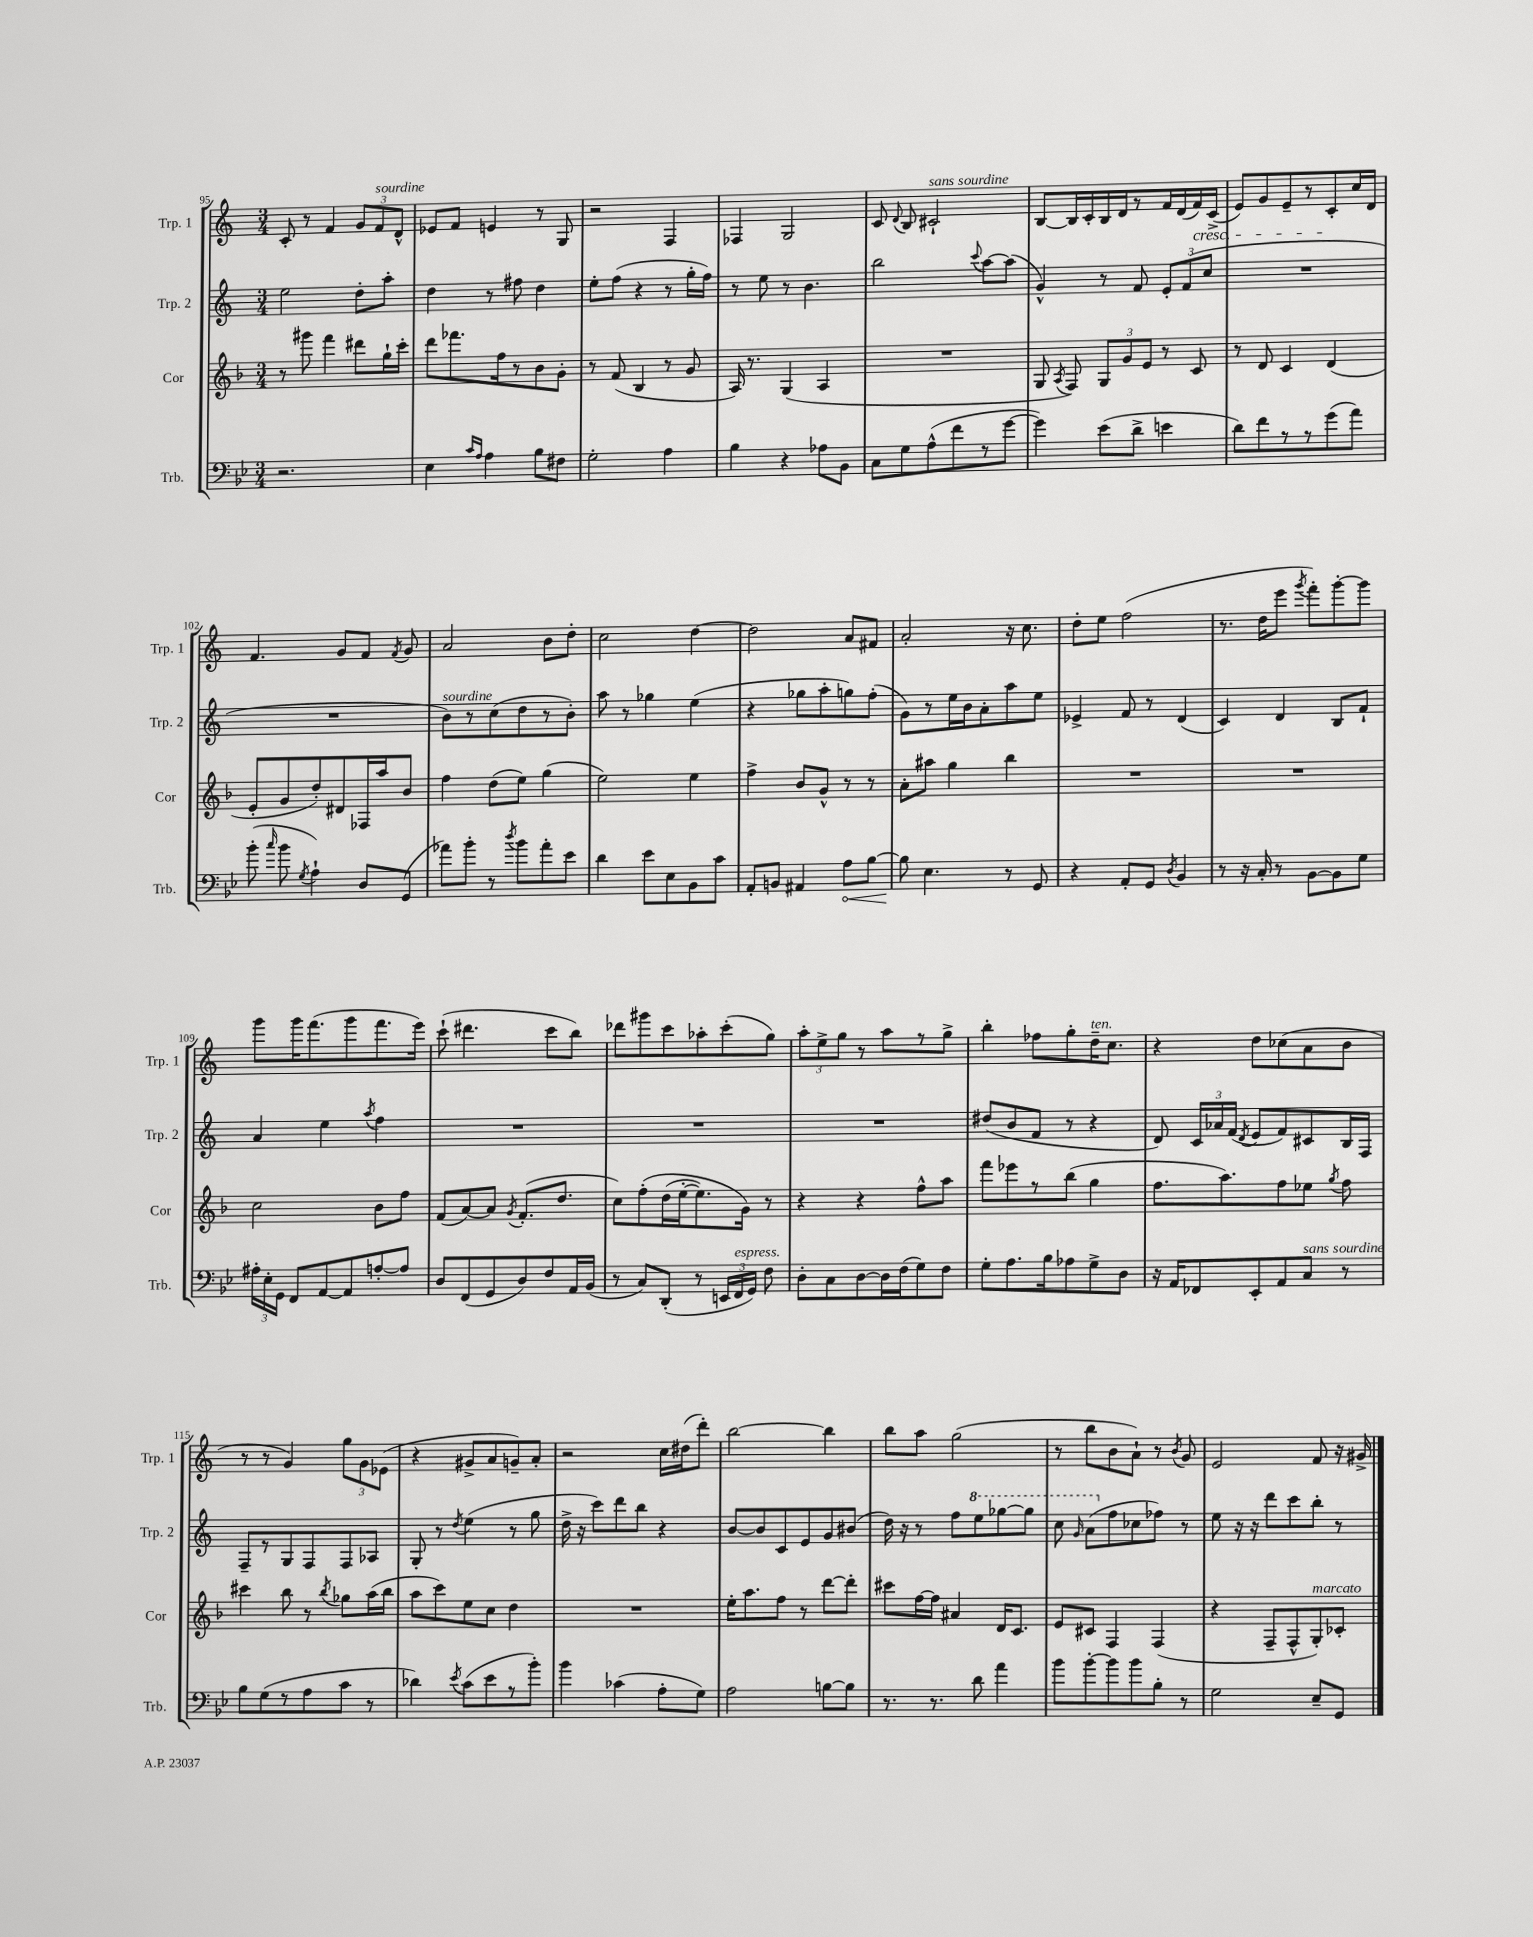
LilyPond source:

<<
\new StaffGroup <<
\new Staff = "s0" \with { instrumentName = "Trp. 1" shortInstrumentName = "Trp. 1" } {
    \clef treble \key c \major \numericTimeSignature \time 3/4
    \autoBeamOff c'8-. r8 f'4 \tuplet 3/2 { g'8[ f'8^\markup { \italic "sourdine" } d'8]-^ } |
    ees'8[ f'8] e'4 r8 g8 |
    r2 f4 |
    fes4 g2 |
    c'8 \appoggiatura { d'8 } b8 cis'2-!^\markup { \italic "sans sourdine" } |
    b8[~ b16 c'16-. b16 d'16 r8 f'16 d'16( f'16\cresc) c'16]->( |
    e'8[) g'8 e'8-- r8 c'8-.\! c''16 d'16] |
    f'4. g'8[ f'8] \acciaccatura { f'8 } g'8 |
    a'2 b'8[ d''8]-. |
    c''2 d''4~ |
    d''2 a'8[ fis'8] |
    a'2-. r16 c''8. |
    d''8[-. e''8] f''2( |
    r8. d''16[ e'''8] \acciaccatura { g'''8 } f'''8[-.) g'''8~-. g'''8] |
    g'''8[ g'''16 f'''8.( g'''8 f'''8. e'''16]) |
    c'''8-!( dis'''4. c'''8[ b''8]) |
    des'''8[ gis'''8 c'''8 aes''8-. c'''8-.( g''8]) |
    \tuplet 3/2 { a''8[-. e''8-> g''8] } r8 a''8[ r8 g''8]-> |
    b''4-. fes''8[ g''8-. d''16--^\markup { \italic "ten." } c''8.] |
    r4 d''8[ ces''8( a'8 b'8] |
    r8 r8 g'4) \tuplet 3/2 { g''8[ g'8 ees'8]( } |
    r4 gis'8[-> a'8 g'8--) a'8]-. |
    r2 c''16[ dis''16( d'''8]-.) |
    b''2~ b''4 |
    b''8[ a''8] g''2( |
    r8 b''8[ b'8 a'8]-!) r8 \acciaccatura { b'8 } g'8 |
    e'2 f'8 r16 gis'16-> \bar "|." |
}
\new Staff = "s1" \with { instrumentName = "Trp. 2" shortInstrumentName = "Trp. 2" } {
    \clef treble \key c \major \numericTimeSignature \time 3/4
    \autoBeamOff e''2 d''8[-. a''8]-. |
    d''4 r8 fis''8 d''4 |
    e''8[-. f''8]( r4 r8 g''16[-. f''16]) |
    r8 e''8 r8 b'4. |
    b''2 \appoggiatura { c'''8 } a''8[~ a''8]( |
    g'4-^) r8 f'8 \tuplet 3/2 { e'8[-. f'8( c''8] } |
    R2. |
    R2. |
    b'8[^\markup { \italic "sourdine" }) r8 c''8( d''8 r8 b'8]-.) |
    a''8 r8 ges''4 e''4( |
    r4 ges''8[ a''8-. g''8) f''8]-.( |
    g'8[) r8 e''16 b'16 a'8-. a''8 e''8] |
    ees'4-> f'8 r8 d'4( |
    c'4) d'4 b8[ f'8]-! |
    a'4 e''4 \acciaccatura { a''8 } f''4 |
    R2. |
    R2. |
    R2. |
    dis''8[( b'8 f'8] r8 r4 |
    d'8) \tuplet 3/2 { c'16[ aes'16 f'16]( } \acciaccatura { d'8 } e'8[ f'8) cis'8 b16 f16] |
    f8[-- r8 g8 f8 f8 aes8] |
    g8-. r8 \acciaccatura { d''8 } e''4( r8 g''8 |
    d''16-> r16 c'''8[) d'''8 b''8] r4 |
    b'8[~ b'8 c'8 e'8 g'8 bis'8]( |
    d''16) r16 r8 f''8[ \ottava #1 e'''8 ges'''8~ ges'''8] |
    c'''8 \grace { g''16 } a''8[( \ottava #0 f''8 ces''8 fes''8]) r8 |
    e''8 r16 r16 d'''8[ c'''8 b''8]-. r8 \bar "|." |
}
\new Staff = "s2" \with { instrumentName = "Cor" shortInstrumentName = "Cor" } {
    \clef treble \key f \major \numericTimeSignature \time 3/4
    \autoBeamOff r8 gis'''8 f'''4 dis'''8[ g''16-! c'''16]-. |
    d'''8[ fes'''8. f''16 r8 bes'8 g'8]-. |
    r8 f'8( bes4 r8 g'8 |
    a16) r8. g4( a4 |
    R2. |
    g8 \acciaccatura { a8 } f8) \tuplet 3/2 { g8[ g'8 e'8] } r8 c'8 |
    r8 d'8 c'4 d'4( |
    e'8[-. g'8 d''8-.) dis'8 fes16 a''16 bes'8] |
    f''4 d''8[( e''8]) g''4( |
    e''2) e''4 |
    f''4-> bes'8[ g'8]-^ r8 r8 |
    a'8[-. ais''8] g''4 bes''4 |
    R2. |
    R2. |
    c''2 bes'8[ f''8] |
    f'8[( a'8~) a'8] \acciaccatura { g'8 } f'8.[-.( d''8.] |
    c''8[) f''8-.\( d''16( e''16~-. e''8.) g'16]\) r8 |
    r4 r4 f''8[-^ a''8] |
    f'''8[ ees'''8 r8 bes''8]( g''4 |
    f''8.[ a''8.) f''8 ees''8] \acciaccatura { g''8 } f''8 |
    cis'''4 bes''8 r8 \acciaccatura { bes''8 } ges''8[ a''16( bes''16] |
    a''8[ c'''8) e''8 c''8] d''4 |
    R2. |
    e''16[-. a''8. f''8] r8 d'''8[~ d'''8]-. |
    cis'''8[ f''16~ f''16] ais'4 d'16[ c'8.] |
    e'8[ cis'8] f4 f4( |
    r4 f8[-- f8-^ g8-.^\markup { \italic "marcato" }) ces'8]-. \bar "|." |
}
\new Staff = "s3" \with { instrumentName = "Trb." shortInstrumentName = "Trb." } {
    \clef bass \key bes \major \numericTimeSignature \time 3/4
    \autoBeamOff r2. |
    ees4 \grace { c'16[ a16] } a4 bes8[ fis8] |
    g2-. a4 |
    bes4 r4 aes8[ bes,8] |
    c8[ g8 a8-^( f'8 r8 g'8]~ |
    g'4) ees'8[( d'8]-> e'4 |
    d'8[) f'8 r8 r8 g'8( a'8]) |
    bes'8-.( \grace { c''16 } bes'8 \acciaccatura { g8 } a4-!) d8[ g,8]( |
    aes'8[) bes'8]-. r8 \acciaccatura { d''8 } bes'8[ aes'8-. ees'8] |
    d'4 ees'8[ ees8 bes,8 c'8] |
    a,8[-. b,8] ais,4 \once \override Hairpin.circled-tip = ##t a8[\< bes8]~ |
    bes8\! ees4. r8 g,8 |
    r4 a,8[-. g,8] \acciaccatura { d8 } bes,4 |
    r8 r16 c16-. r8 bes,8[~ bes,8 g8] |
    \tuplet 3/2 { ais16[-. ees16-. g,16] } f,8[ a,8~ a,8 a8~-. a8] |
    d8[ f,8( g,8 d8) f8 a,16 bes,16]( |
    r8 c8[) d,8]-.( r8 \tuplet 3/2 { e,16[ f,16^\markup { \italic "espress." } g,16]) } f8 |
    d8[-. c8 d8~ d16 f16( g8) f8] |
    g8[-. a8. bes16 aes8 g8-> d8] |
    r16 a,16[ fes,8 ees,8-. a,8 c8]^\markup { \italic "sans sourdine" } r8 |
    bes8[ g8( r8 a8 c'8] r8 |
    des'4) \acciaccatura { ees'8 } c'8[( ees'8 r8 bes'8]-.) |
    bes'4 ces'4( a8[-. g8]) |
    a2 b8[~ b8] |
    r8. r8. d'8 a'4 |
    bes'8[ bes'8~-. bes'8 bes'8 bes8]-. r8 |
    g2 ees8[-- g,8] \bar "|." |
}
>>
>>
\layout { \context { \Score currentBarNumber = #95 } }
